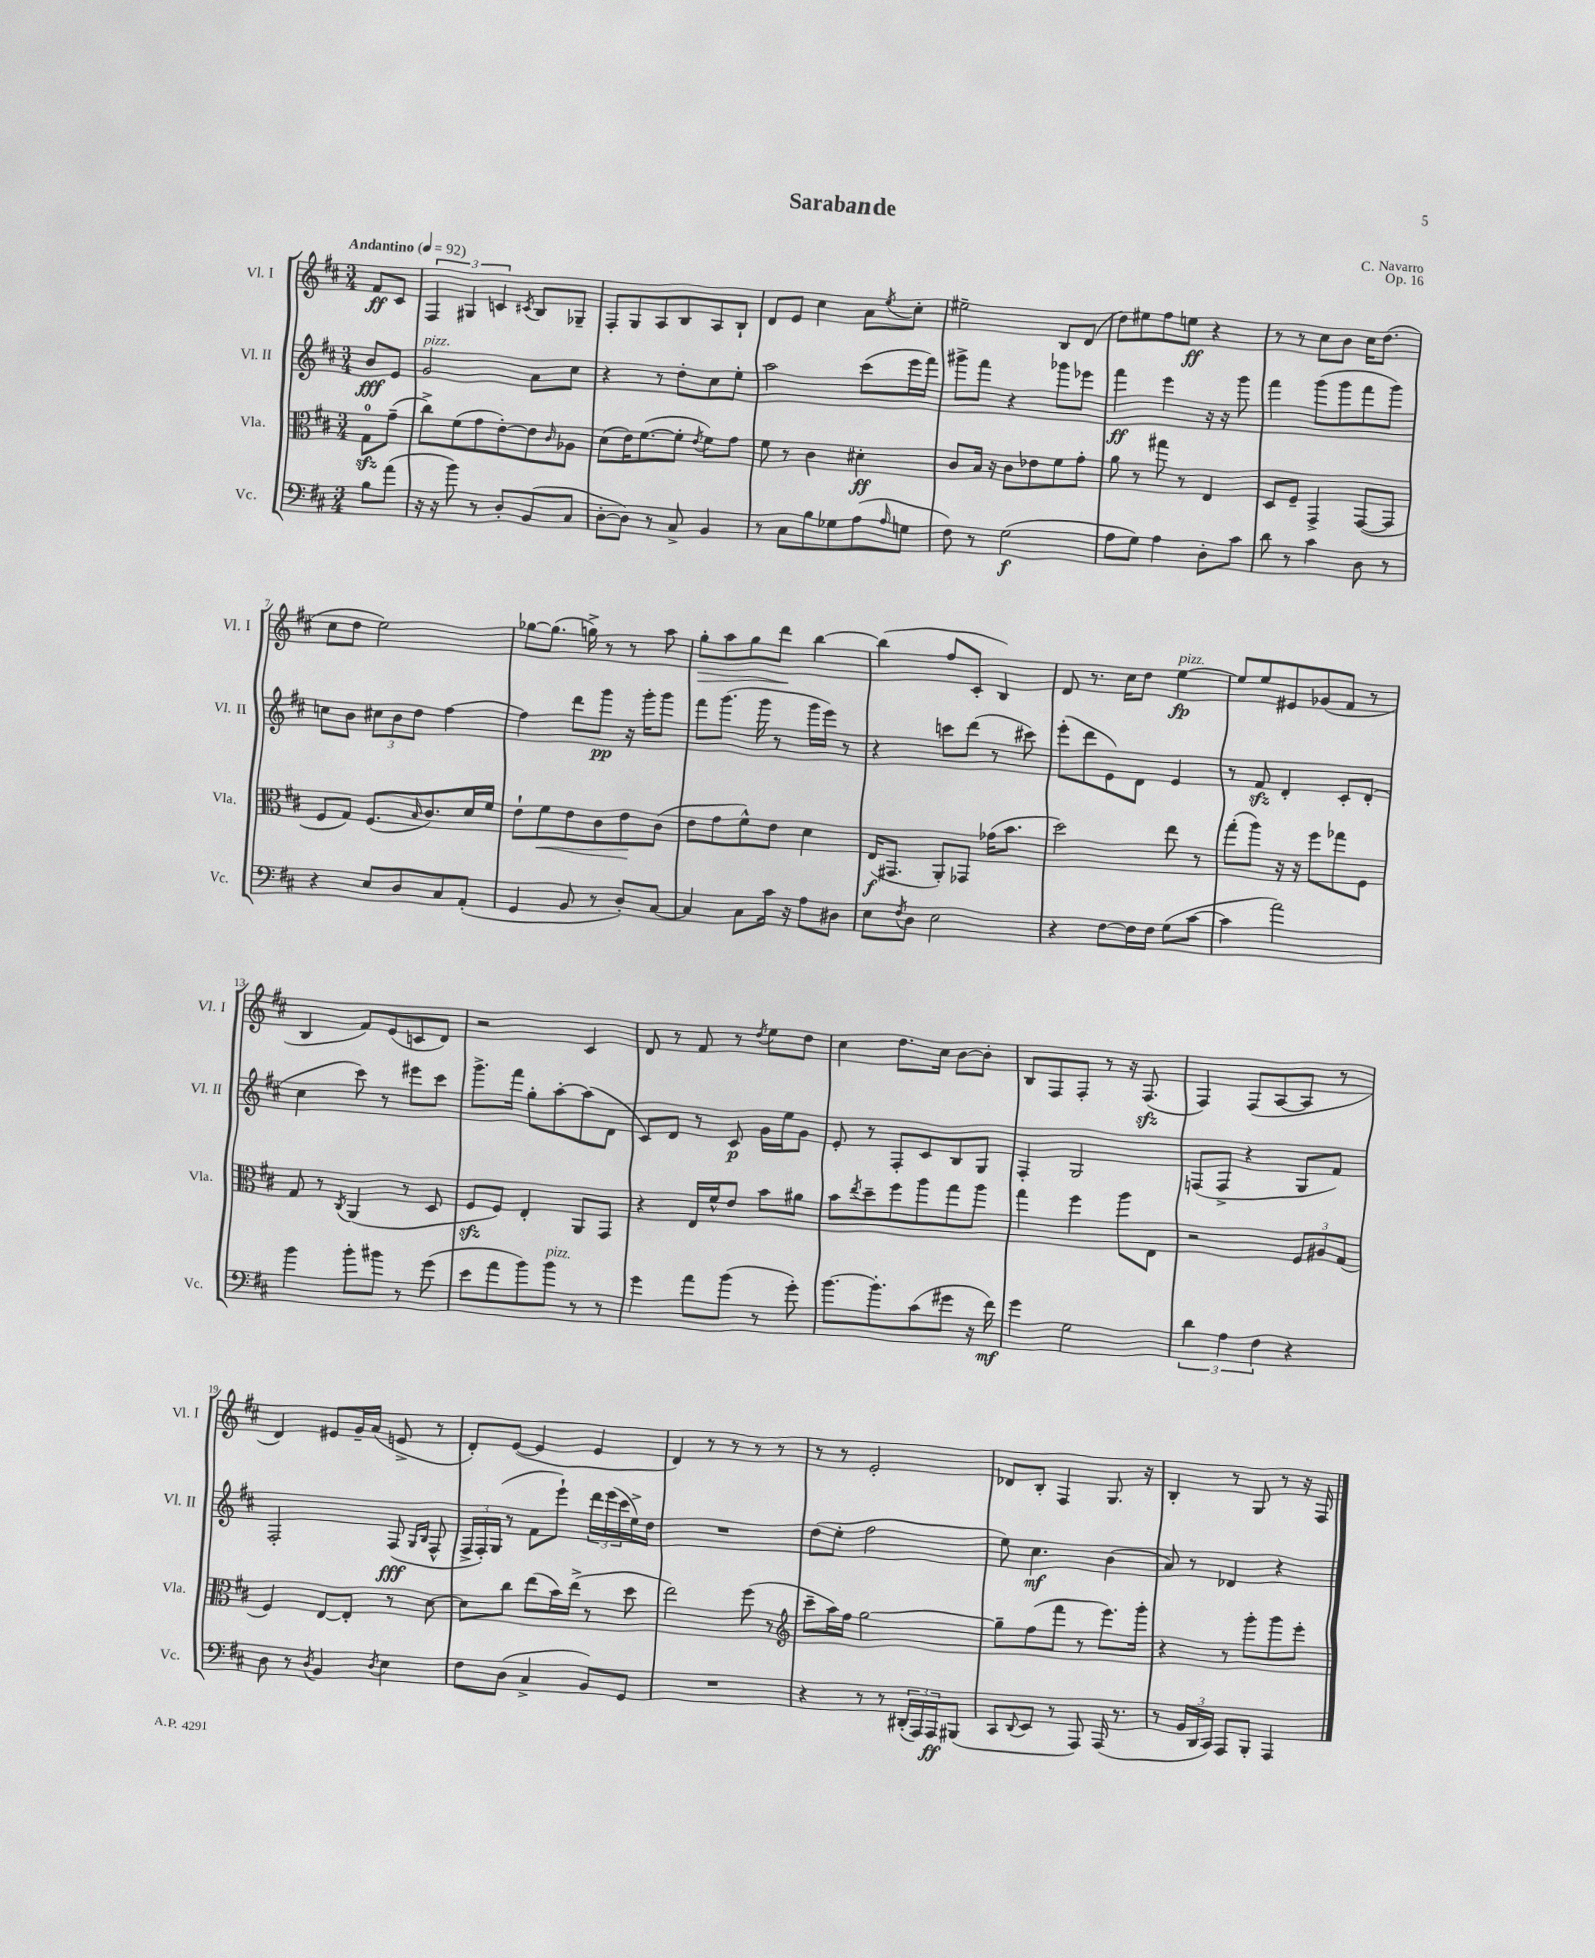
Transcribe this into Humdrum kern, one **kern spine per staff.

**kern	**dynam	**kern	**dynam	**kern	**dynam	**kern	**dynam
*part4	*part4	*part3	*part3	*part2	*part2	*part1	*part1
*staff4	*staff4	*staff3	*staff3	*staff2	*staff2	*staff1	*staff1
*I"Vc.	*	*I"Vla.	*	*I"Vl. II	*	*I"Vl. I	*
*I'Vc.	*	*I'Vla.	*	*I'Vl. II	*	*I'Vl. I	*
*clefF4	*	*clefC3	*	*clefG2	*	*clefG2	*
*k[f#c#]	*	*k[f#c#]	*	*k[f#c#]	*	*k[f#c#]	*
*M3/4	*	*M3/4	*	*M3/4	*	*M3/4	*
*MM92	*	*MM92	*	*MM92	*	*MM92	*
=	=	=	=	=	=	=	=
!	!	!	!	!	!	!LO:TX:a:B:t=Andantino	!
8B\L	.	8Gzz\L	.	8b/L	fff	8f#/L	ff
(8a\J	.	(8g~\J	.	8e/J	.	8c#/J	.
=1	=1	=1	=1	=1	=1	=1	=1
!	!	!	!	!LO:TX:a:i:t=pizz.	!	!	!
16r	.	8cc#^\L)	.	2g/	.	6F#/	.
16r	.	.	.	.	.	.	.
8b\)	.	(8f#\	.	.	.	.	.
.	.	.	.	.	.	6G#X/	.
8r	.	8g\	.	.	.	.	.
.	.	.	.	.	.	6cn/	.
8D'/L	.	[8e'\)	.	.	.	.	.
.	.	.	.	.	.	8qc#X/	.
(8BB/	.	8e\]	.	8a\L	.	8B/L	.
.	.	16qqc#/	.	.	.	.	.
8C#/J	.	8A-X\J	.	8cc#\J	.	8G-X~/J	.
=2	=2	=2	=2	=2	=2	=2	=2
[8D'\L	.	(8d\L	.	4r	.	8F#'/L	.
8D\J])	.	16e\K)	.	.	.	8G/	.
.	.	([8.f#\	.	.	.	.	.
8r	.	.	.	8r	.	8A/	.
8C#^/	.	8f#'\J]	.	8dd'\L	.	8B/	.
.	.	8qe/	.	.	.	.	.
4BB/	.	8f#\L)	.	8cc#\	.	8A/	.
.	.	8g\J	.	8ee'\J	.	8B`/J	.
=3	=3	=3	=3	=3	=3	=3	=3
8r	.	8f#\	.	2aa\	.	8d/L	.
8C#\L	.	8r	.	.	.	8e/J	.
8B\	.	4c#\	.	.	.	4cc#\	.
8G-X\	.	.	.	.	.	.	.
(8A\	.	4d#X'\	ff	(8ccc#\L	.	8a\L	.
16qqA/	.	.	.	.	.	8qee/	.
8Gn\J	.	.	.	16eee\L	.	8cc#'\J	.
.	.	.	.	16fff#\JJ)	.	.	.
=4	=4	=4	=4	=4	=4	=4	=4
8F#\)	.	8c#/L	.	8ggg#X^\L	.	2ee#X~\	.
8r	.	16B/Jk	.	8fff#\J	.	.	.
.	.	16r	.	.	.	.	.
(2G\	f	8c#\L	.	4r	.	.	.
.	.	8e-X\	.	.	.	.	.
.	.	8f#\	.	8ggg-X\L	.	8B/L	.
.	.	8g'\J	.	8eee-X\J	.	(8d/J	.
=5	=5	=5	=5	=5	=5	=5	=5
8A\L	.	8a\	.	4fff#\	ff	8dd\L)	.
8G\J)	.	8r	.	.	.	8ee#X\	.
4A\	.	8gg#X\	.	4eee\	.	8ff#\	.
.	.	8r	.	.	.	8een\J	ff
8D'\L	.	4E/	.	16r	.	4r	.
.	.	.	.	16r	.	.	.
8c#\J	.	.	.	8ggg\	.	.	.
=6	=6	=6	=6	=6	=6	=6	=6
8d\	.	8D/L	.	4fff#\	.	8r	.
8r	.	8F#~/J	.	.	.	8r	.
4c#\	.	4GG^/	.	(8ggg\L	.	8cc#\L	.
.	.	.	.	8ggg\	.	8b\J	.
8D\	.	([8GG/L	.	8fff#\	.	16cc#\KL	.
.	.	.	.	.	.	(8.dd\J	.
8r	.	8GG/J]	.	8ggg\J)	.	.	.
!!LO:LB:g=z
=7	=7	=7	=7	=7	=7	=7	=7
4r	.	8F#/L	.	8ccn\L	.	8cc#\L	.
.	.	8G/J)	.	8b\J	.	8dd\J	.
8E/L	.	(8.F#/L	.	12cc#X\L	.	2ee\)	.
.	.	.	.	12b\	.	.	.
8D/	.	.	.	.	.	.	.
.	.	.	.	12dd\J	.	.	.
.	.	16qqB/	.	.	.	.	.
.	.	8.c#/)	.	.	.	.	.
8C#/	.	.	.	[4ff#\	.	.	.
(8AA'/J	.	16d/L	.	.	.	.	.
.	.	16f#/JJ	.	.	.	.	.
=8	=8	=8	=8	=8	=8	=8	=8
4GG/	.	8e`\L	.	4ff#\]	.	[8gg-X\L	.
!	!	!	!LO:HP:b	!	!	!	!
.	.	8f#\	<	.	.	(8.gg-\J]	.
8BB/	.	8e\	.	8ddd\L	.	.	.
.	.	.	.	.	.	16ggn^\)	.
8r	.	8c#\	.	8ggg\J	pp	8r	.
8D'/L)	.	8e\	.	16r	.	8r	.
.	.	.	.	16ggg'\KL	.	.	.
[8C#/J	.	(8c#\J	[	8ggg\J	.	8aa\	.
=9	=9	=9	=9	=9	=9	=9	=9
!	!	!	!	!	!	!	!LO:HP:b
4C#/]	.	8e\L	.	8fff#\L	.	8gg'\L	>
.	.	8g\	.	(8.ggg\J	.	8aa\	.
8C#\L	.	8f#^^\)	.	.	.	8gg\	.
.	.	.	.	16ggg\	.	.	.
16c#\Jk	.	8e\J	.	8r	.	8ddd\J	.
16r	.	.	.	.	.	.	.
8A\L	.	4d\	.	16ggg\LL	.	[4bb\	]
.	.	.	.	16eee\JJ)	.	.	.
8D#X\J	.	.	.	8r	.	.	.
=10	=10	=10	=10	=10	=10	=10	=10
8E\L	.	(16E/KL	f	4r	.	(4bb\]	.
.	.	8.GG#X/J	.	.	.	.	.
8qF#/	.	.	.	.	.	.	.
8D\J	.	.	.	.	.	.	.
2E\	.	8AA'/L)	.	8cccn\L	.	8ff#/L	.
.	.	8GG-X/J	.	(8ddd\J	.	8c#'/J	.
.	.	(16g-X\KL	.	8r	.	4B/)	.
.	.	8.b\J	.	.	.	.	.
.	.	.	.	8ccc#X\)	.	.	.
=11	=11	=11	=11	=11	=11	=11	=11
4r	.	2dd\)	.	(8eee'\L	.	8d/	.
.	.	.	.	8ddd\	.	8.r	.
[8F#\L	.	.	.	8e\)	.	.	.
.	.	.	.	.	.	16cc#\KL	.
16F#\L]	.	.	.	8d\J	.	8dd\J	.
16F#\JJ	.	.	.	.	.	.	.
!	!	!	!	!	!	!LO:TX:a:i:t=pizz.	!
(8G\L	.	8ee\	.	4e/	.	[4ee\	fp
[8c#\J	.	8r	.	.	.	.	.
=12	=12	=12	=12	=12	=12	=12	=12
4c#\]	.	(8gg'\L	.	8r	.	8ee/L]	.
.	.	8aa\J)	.	8f#zz/	.	8ee/	.
2a\)	.	16r	.	4d'/	.	8e#X/	.
.	.	16r	.	.	.	.	.
.	.	8ff#\L	.	.	.	(8g-X/	.
.	.	8gg-X\	.	8c#'/L	.	8f#/J	.
.	.	8F#\J	.	(8d'/J	.	8r	.
!!LO:LB:g=z
=13	=13	=13	=13	=13	=13	=13	=13
4b\	.	8G/	.	4cc#\	.	4B/	.
.	.	8r	.	.	.	.	.
.	.	8qC#/	.	.	.	.	.
8b'\L	.	(4AA/	.	8ccc#\)	.	8f#/L)	.
8b#X\J	.	.	.	8r	.	(8e/	.
8r	.	8r	.	8eee#X\L	.	8cn/	.
(8g\	.	8D/	.	8ccc#\J	.	8d/J)	.
=14	=14	=14	=14	=14	=14	=14	=14
8e\L	.	8F#zz/L	.	8.ggg^\L	.	2r	.
8a\	.	8F#/J)	.	.	.	.	.
.	.	.	.	16fff#\Jk	.	.	.
8b\)	.	4E'/	.	8gg'\L	.	.	.
!LO:TX:a:i:t=pizz.	!	!	!	!	!	!	!
8b\J	.	.	.	[8aa'\	.	.	.
8r	.	8AA/L	.	(8aa\]	.	4c#/	.
8r	.	8GG/J	.	8d\J	.	.	.
=15	=15	=15	=15	=15	=15	=15	=15
4g\	.	4r	.	8c#/L)	.	8d/	.
.	.	.	.	8d/J	.	8r	.
8a\L	.	16E/LL	.	8r	.	8f#/	.
.	.	16f#^^/J	.	.	.	.	.
(8b\J	.	8e/J	.	8c#/	p	8r	.
.	.	.	.	.	.	8qdd/	.
8r	.	8b\L	.	16g\LL	.	8ee\L	.
.	.	.	.	16ee\J	.	.	.
8g'\)	.	8a#X\J	.	8g\J	.	8dd\J	.
=16	=16	=16	=16	=16	=16	=16	=16
[8.b\L	.	8b\L	.	8e'/	.	4cc#\	.
.	.	8qee/	.	.	.	.	.
.	.	8dd~\	.	8r	.	.	.
8.b'\]	.	.	.	.	.	.	.
.	.	8ff#\	.	8F#'/L	.	8.dd\L	.
(8c#\	.	8aa\	.	8c#/	.	.	.
.	.	.	.	.	.	16cc#\Jk	.
8g#X\J	.	8gg\	.	8B/	.	[8b\L	.
16r	.	8aa\J	.	8G/J	.	8b'\J]	.
16f#\)	mf	.	.	.	.	.	.
=17	=17	=17	=17	=17	=17	=17	=17
4g\	.	4gg\	.	4F#'/	.	8B/L	.
.	.	.	.	.	.	8F#/	.
2G\	.	4ff#\	.	2G/	.	8F#'/J	.
.	.	.	.	.	.	8r	.
.	.	8aa\L	.	.	.	16r	.
.	.	.	.	.	.	(8.F#zz/	.
.	.	8E\J	.	.	.	.	.
=18	=18	=18	=18	=18	=18	=18	=18
6d\	.	2r	.	(8Fn/L	.	4F#/)	.
.	.	.	.	8F^/J	.	.	.
6A\	.	.	.	.	.	.	.
.	.	.	.	4r	.	(8F#/L	.
6F#\	.	.	.	.	.	.	.
.	.	.	.	.	.	[8A/	.
4r	.	12F#/L	.	8G/L	.	8A/J]	.
.	.	12A#X/	.	.	.	.	.
.	.	.	.	8f#/J)	.	8r	.
.	.	(12G/J	.	.	.	.	.
!!LO:LB:g=z
=19	=19	=19	=19	=19	=19	=19	=19
8D\	.	4F#/)	.	2F#'/	.	4d/)	.
8r	.	.	.	.	.	.	.
8qD/	.	.	.	.	.	.	.
4BB/	.	[8E/L	.	.	.	8e#X/L	.
.	.	8E'/J]	.	.	.	16g~/L	.
.	.	.	.	.	.	(16a/JJ	.
8qD/	.	.	.	.	.	.	.
4E\	.	8r	.	(8F#/	fff	8en^/	.
.	.	.	.	16qqG/LL	.	.	.
.	.	.	.	16qqB/JJ	.	.	.
.	.	[8d\	.	8F#^^/	.	8r	.
=20	=20	=20	=20	=20	=20	=20	=20
8F#\L	.	8d\L]	.	24F#^/LL	.	8d'/L)	.
.	.	.	.	24F#'/)	.	.	.
.	.	.	.	(24G/JJ	.	.	.
(8D\J	.	8cc#\J	.	8r	.	([8e/J	.
4C#^/	.	(8ee\L	.	8f#\L	.	4e/]	.
.	.	16b\L)	.	8eee`\J)	.	.	.
.	.	(16ee^\JJ	.	.	.	.	.
8BB/L)	.	8r	.	24ddd\LL	.	4e/	.
.	.	.	.	(24eee\	.	.	.
.	.	.	.	24ccc#\	.	.	.
8GG/J	.	8dd\	.	16ee^\)	.	.	.
.	.	.	.	16dd\JJ	.	.	.
=21	=21	=21	=21	=21	=21	=21	=21
2.r	.	2ee\)	.	2.r	.	4d/)	.
.	.	.	.	.	.	8r	.
.	.	.	.	.	.	8r	.
.	.	(8ff#\	.	.	.	8r	.
.	.	8r	.	.	.	8r	.
=22	=22	=22	=22	=22	=22	=22	=22
*	*	*clefG2	*	*	*	*	*
4r	.	8ccc#~\L	.	(8dd\L	.	8r	.
.	.	16aa\L)	.	8ee'\J	.	8r	.
.	.	16ff#\JJ	.	.	.	.	.
8r	.	[2gg\	.	2ff#\	.	2e'/	.
8r	.	.	.	.	.	.	.
(24DD#X'/LL	.	.	.	.	.	.	.
24AAA/)	.	.	.	.	.	.	.
24AAA/J	ff	.	.	.	.	.	.
(8BBB#X/J	.	.	.	.	.	.	.
=23	=23	=23	=23	=23	=23	=23	=23
8CC#/L	.	8gg~\L]	.	8ee\)	.	8d-X/L	.
8qqDD/	.	.	.	.	.	.	.
8EE/J	.	(8ff#\	.	4.cc#\	mf	8B'/J	.
8r	.	8fff#\J	.	.	.	4F#/	.
8AAA/)	.	8r	.	.	.	.	.
(16AAA/	.	8.eee\L)	.	(4b\	.	8.G/	.
8.r	.	.	.	.	.	.	.
.	.	16ggg'\Jk	.	.	.	16r	.
=24	=24	=24	=24	=24	=24	=24	=24
8r	.	4r	.	8a/)	.	4B'/	.
24BB/LL	.	.	.	8r	.	.	.
24DD/	.	.	.	.	.	.	.
24CC#/JJ)	.	.	.	.	.	.	.
8AAA/L	.	8r	.	4d-X/	.	8r	.
8BBB'/J	.	8ggg'\L	.	.	.	8G/	.
4AAA/	.	8ggg\	.	4r	.	8r	.
.	.	8eee'\J	.	.	.	16r	.
.	.	.	.	.	.	16F#/	.
==	==	==	==	==	==	==	==
*-	*-	*-	*-	*-	*-	*-	*-
